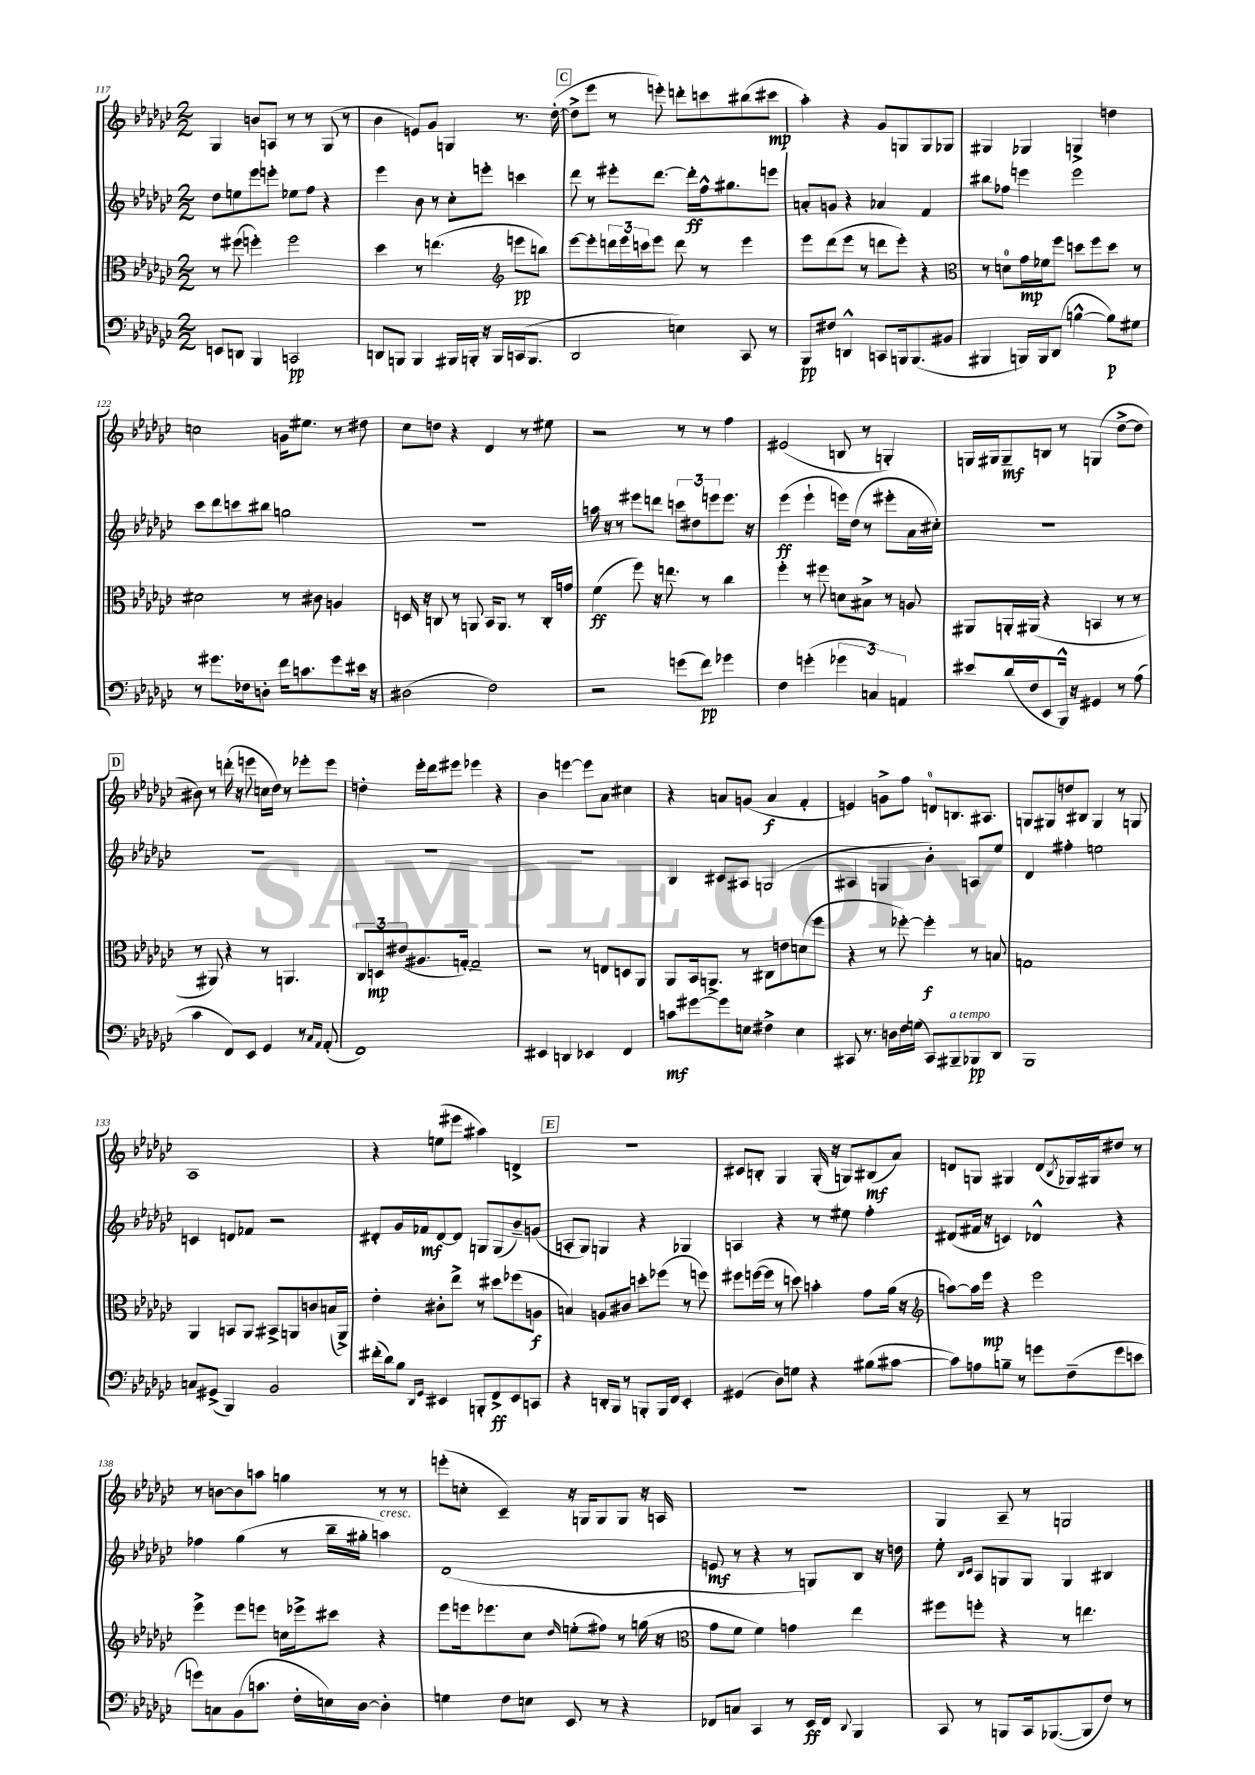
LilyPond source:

<<
\new StaffGroup <<
\new Staff = "s0" {
    \clef treble \key ges \major \numericTimeSignature \time 2/2
    ges4 b'8 a8 r8 r8 ges8( r8 |
    bes'4 e'8) ges'8 g4 r8. des''16~-.( |
    \mark \markup { \box "C" } des''8-> ees'''8 r8 e'''8-.) d'''8-. c'''8 bis''8( cis'''8\mp |
    aes''4-.) r4 ges'8 g8 g8 ges8 |
    gis4 ges4 g4-> d''4 |
    c''2 g'16 eis''8. r8 dis''8 |
    ces''8 d''8 r4 des'4 r8 eis''8 |
    r2 r8 r8 f''4 |
    eis'2( b8 r8 g4-.) |
    g16 gis16 gis8--\mf b8 r8 g4( des''8~-> des''8 |
    \mark \markup { \box "D" } bis'8) r8 d'''16-.( r16 e'''8 c''16 des''16) r8 ees'''8-. ees'''8 |
    d''4-. ees'''16-. des'''16 eis'''8 ees'''4 r4 |
    bes'4 e'''4~ e'''8 aes'8 cis''4 |
    r4 a'8 g'8( a'4\f f'4-. |
    e'4) g'8-> f''8 d'8-0 b8. ais8. |
    g8 gis8 d''8 bis8 gis4 r8 g8 |
    aes1 |
    r4 e''8( eis'''8 ais''4) d'4-> |
    \mark \markup { \box "E" } R1 |
    cis'8 b8-. ges4 ges16-.( r16 g8) bis8\mf( aes'8) |
    d'8 g8 gis4 d'8( \acciaccatura { bes8 } ges16) gis16 dis''8 r8 |
    r8 b'8~ b'8 a''8 g''4 r8 r8 |
    e'''8-.( c''8-. ces'4--) r16 g16 g8 g8 r16 a16 |
    R1 |
    ges4 aes8-- r8 g2 \bar "|." |
}
\new Staff = "s1" {
    \clef treble \key ges \major \numericTimeSignature \time 2/2
    des''8 e''8 ees'''8 e'''8-. ees''8 f''8 r4 |
    ees'''4 bes'8 r8 ces''8-. e'''8-. c'''4 |
    \mark \markup { \box "C" } des'''8 r8 eis'''8-. des'''8.~ des'''16-.\ff f''16-^ gis''8. e'''8 |
    a'8-. g'8 r4 aes'4 f'4 |
    bis''8 fes''8 e'''4 e'''2 |
    ces'''8 des'''8 c'''8 bis''8 g''2 |
    r1 |
    a''16 r16 r8 eis'''8 d'''8 \tuplet 3/2 { c'''8 dis''8 e'''8 } e'''8. r16 |
    ees'''4\ff( ees'''4-! e'''16) des''16( r8 eis'''8-. aes'16 cis''16-.) |
    R1 |
    \mark \markup { \box "D" } R1 |
    R1 |
    R1 |
    bes4 cis'8 ais8 g2( |
    ais4 g4 bes'4-.) a8 ees''8 |
    des'4 fis''4-. e''2 |
    c'4 d'8 fes'8 r2 |
    dis'8-. ges'16 fes'16\mf dis'8~ dis'8 g8 g8( bes'8--) g'8( |
    \mark \markup { \box "E" } a8-. ges8) g4 r4 ges4 |
    a4 r4 r8 eis''8 f''4-. |
    dis'8( fis'16 r16 c'4) des'4-^ r4 |
    fes''4 ges''4( r8 bes''16-- gis''16-. a''4^\markup { \italic "cresc." }) |
    des'1( |
    e'8\mf r8 r4 r8 g8) bes8 r16 d''16 |
    ees''8-. \grace { bes16 ces'16 } aes8 g8 g8 g4 bis4 \bar "|." |
}
\new Staff = "s2" {
    \clef alto \key ges \major \numericTimeSignature \time 2/2
    r8 fis''8( f''4-.) f''2 |
    des''4 r8 e''4.( \clef treble e'''8\pp b''8) |
    \mark \markup { \box "C" } ees'''8~ ees'''8-. \tuplet 3/2 { d'''16 ees'''16 c'''16 } ees'''8 d'''8 r8 ees'''4 |
    ees'''8 des'''8( ees'''8 r8 d'''8 ees'''8-.) r4 |
    \clef alto r8 d'8-0 ges'16\mp fes'16 f''8 d''8 f''8 d''8 r8 |
    dis'2 r8 cis'8 a4 |
    d16 r16 c8 r8 a,8 bes,16 a,8. r8 c16-. g'16 |
    f'4\ff( f''8) r16 e''8. r8 ces''4 |
    f''4-. r8 fis''8 d'8 bis8-> r8 a8 |
    ais,8 a,16-. ais,16( r4 b,4 r8 r8 |
    \mark \markup { \box "D" } r8 ais,8) r4 r8 a,4. |
    \tuplet 3/2 { ces8 d8\mp eis'8( } ais8. g16~-.) g2-- |
    r2 r8 e8 d8 aes,8 |
    aes,8 bes,16 a,8.-> r8 cis8 e'8 d'8( f''8 |
    r4 r8 fes''8~-.) fes''4-.\f r8 b8 |
    g1 |
    aes,4 b,8 aes,8 bis,8-> a,8 c'8 b16( a,16->) |
    ees'4-. cis'8-. ees''8-> r8 dis''8 fes''8( a8\f |
    \mark \markup { \box "E" } b4) a8 cis'8 d''8-. fes''8( r8 f''8) |
    fis''8 f''16~( f''16 r8 d''8) b'4-. ges'8 aes'16( r16 |
    \clef treble a''8~) a''16 ees'''16\mp r4 ees'''2 |
    ees'''4-> ees'''8 e'''8 c''16 ees'''16-> cis'''8 r4 |
    ees'''8 e'''16 ees'''8. ces''8 \grace { des''16 } e''8-.( fis''8) r8 g''16( r16 |
    \clef alto ges'8 f'8 f'4) g'4 ees''4 |
    fis''8 f''8-. r4 r8 e''4. \bar "|." |
}
\new Staff = "s3" {
    \clef bass \key ges \major \numericTimeSignature \time 2/2
    e,8 d,8 bes,,4 c,2\pp |
    d,8 b,,8 b,,4 bis,,16 b,,16-. r16 b,,16 c,16( b,,8. |
    \mark \markup { \box "C" } des,2 e4) ces,8 r8 |
    bes,,8\pp fis8 d,4-^ c,8 b,,16 b,,8.( bis,8 |
    bis,,4 b,,16) b,,16 des,8( b4~-^ b8\p) gis8 |
    r8 gis'8. fes16 d8-. f'16 c'8. gis'8 eis'16 r16 |
    dis2( f2) |
    r2 g'8( f'8\pp) ges'4 |
    f4 g'4-.( \tuplet 3/2 { ges'4 c4) a,4 } |
    eis'8 des'16( f16 ees,8 bes,,16-^) r16 gis,4 r8 aes8( |
    \mark \markup { \box "D" } ces'4 f,8) ees,8 ges,4 r8 \grace { ces16 aes,16 } aes,8-.( |
    f,1) |
    eis,4 d,4 ees,4 f,4 |
    c'8\mf gis'8~ gis'8 e8 fis4-> e4 |
    cis,8 r8. d16 f16 g16( cis,8) bis,,8--^\markup { \italic "a tempo" } bes,,8\pp des,8 |
    bes,,1 |
    c8 gis,8->( bes,,4) bes,2 |
    fis'16-.( des'16) bes8 \grace { des,16 ges,16 } eis,4 b,,8-. f,8->\ff eis,8 c,8 |
    \mark \markup { \box "E" } r4 d,16-. bes,,16 r8 b,,8-. b,,16 f,16 ees,4-. |
    gis,4( des8) g8 r4 bis8( cis'8~ |
    cis'8) a8 b8-- r8 g'8 f8--( g'8 e'8 |
    g'8) c8 bes,8( c'8. f16-. e16) des16~ des4-. |
    g4 f8 e8 ees,8 r8 r4 |
    fes,8 c8 ces,4 r8 ees,16\ff fes,16 \appoggiatura { des,8 } bes,,4 |
    ces,8 r8 b,,8 ces,16 bes,,8.~( bes,,8 f8) r8 \bar "|." |
}
>>
>>
\layout { \context { \Score currentBarNumber = #117 } }
